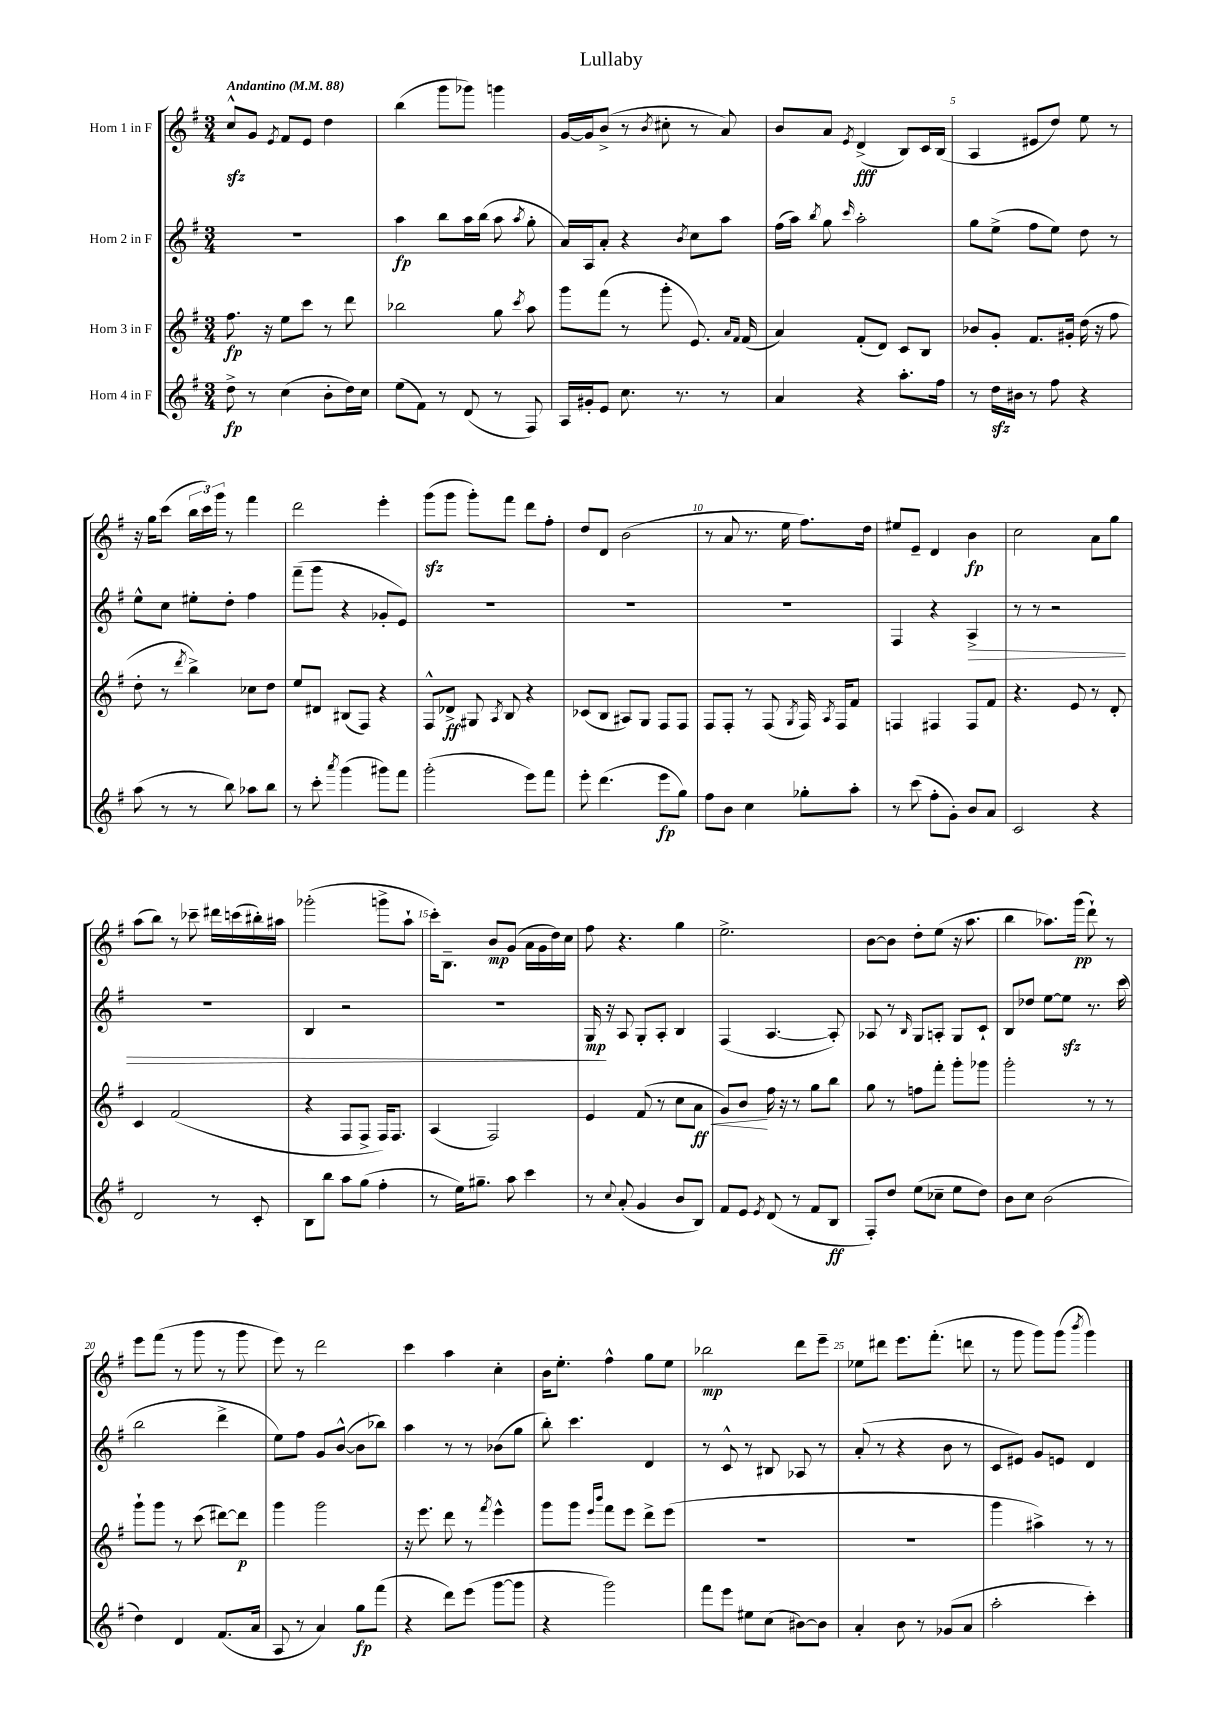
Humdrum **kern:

**kern	**dynam	**kern	**dynam	**kern	**dynam	**kern	**dynam
*part4	*part4	*part3	*part3	*part2	*part2	*part1	*part1
*staff4	*staff4	*staff3	*staff3	*staff2	*staff2	*staff1	*staff1
*I"Horn 4 in F	*	*I"Horn 3 in F	*	*I"Horn 2 in F	*	*I"Horn 1 in F	*
*clefG2	*	*clefG2	*	*clefG2	*	*clefG2	*
*k[f#]	*	*k[f#]	*	*k[f#]	*	*k[f#]	*
*M3/4	*	*M3/4	*	*M3/4	*	*M3/4	*
*MM88	*	*MM88	*	*MM88	*	*MM88	*
=1	=1	=1	=1	=1	=1	=1	=1
!	!	!	!	!	!	!LO:TX:a:B:t=Andantino	!
8dd^\	fp	8.ff#\	fp	2.r	.	8cczz^^/L	.
8r	.	.	.	.	.	8g/J	.
.	.	16r	.	.	.	.	.
.	.	.	.	.	.	8qe/	.
(4cc\	.	8ee\L	.	.	.	8f#/L	.
.	.	8ccc\J	.	.	.	8e/J	.
8b'\L	.	8r	.	.	.	4dd\	.
16dd\L)	.	8ddd\	.	.	.	.	.
16cc\JJ	.	.	.	.	.	.	.
=2	=2	=2	=2	=2	=2	=2	=2
(8ee\L	.	2bb-X\	.	4aa\	fp	(4bb\	.
8f#\J)	.	.	.	.	.	.	.
8r	.	.	.	8bb\L	.	8ggg\L	.
(8d/	.	.	.	16aa\L	.	8ggg-X\J)	.
.	.	.	.	(16bb\JJ	.	.	.
8r	.	8gg\	.	8aa\	.	4gggn\	.
.	.	8qccc/	.	8qaa/	.	.	.
8F#/)	.	8aa\	.	8gg'\	.	.	.
=3	=3	=3	=3	=3	=3	=3	=3
16A/LL	.	8ggg\L	.	16a/LL)	.	[16g/LL	.
16g#X'/J	.	.	.	16A/J	.	16g/J]	.
8e/J	.	(8fff#\J	.	8a'/J	.	(8b^/J	.
8.cc\	.	8r	.	4r	.	8r	.
.	.	.	.	.	.	8qb/	.
.	.	8ggg'\	.	.	.	8cc#X'\	.
8.r	.	.	.	.	.	.	.
.	.	.	.	8qb/	.	.	.
.	.	8.e/)	.	8cc\L	.	8r	.
8r	.	.	.	8aa\J	.	8a/)	.
.	.	16qqa/LL	.	.	.	.	.
.	.	16qqf#/JJ	.	.	.	.	.
.	.	(16f#/	.	.	.	.	.
=4	=4	=4	=4	=4	=4	=4	=4
4a/	.	4a/)	.	(16ff#\LL	.	8b/L	.
.	.	.	.	16aa\JJ)	.	.	.
.	.	.	.	8qbb/	.	.	.
.	.	.	.	8gg\	.	8a/J	.
.	.	.	.	16qqccc/	.	8qe/	.
4r	.	(8f#'/L	.	2aa'\	.	(4d^/	fff
.	.	8d/J)	.	.	.	.	.
8.aa'\L	.	8c/L	.	.	.	8B/L)	.
.	.	8B/J	.	.	.	16c/L	.
16ff#\Jk	.	.	.	.	.	(16B/JJ	.
=5	=5	=5	=5	=5	=5	=5	=5
8r	.	8b-X/L	.	8gg\L	.	4A/	.
16ddzz\LL	.	8g'/J	.	(8ee^\J	.	.	.
16b#X\JJ	.	.	.	.	.	.	.
8r	.	8.f#/L	.	8ff#\L	.	8e#X/L	.
8ff#\	.	.	.	8ee\J)	.	8dd/J)	.
.	.	16g#X'/Jk	.	.	.	.	.
4r	.	(16dd\	.	8dd\	.	8ee\	.
.	.	16r	.	.	.	.	.
.	.	8ff#\	.	8r	.	8r	.
!!LO:LB:g=z
=6	=6	=6	=6	=6	=6	=6	=6
(8aa\	.	8dd'\	.	8ee^^\L	.	16r	.
.	.	.	.	.	.	16gg\KL	.
8r	.	8r	.	8cc\J	.	(8ccc\J	.
.	.	8qddd/	.	.	.	.	.
8r	.	4bb^\)	.	8ee#X'\L	.	24bb\LL	.
.	.	.	.	.	.	24ccc\)	.
.	.	.	.	.	.	24ggg\JJ	.
8bb\)	.	.	.	8dd'\J	.	8r	.
8aa-X\L	.	8cc-X\L	.	4ff#\	.	4fff#\	.
8bb\J	.	8dd\J	.	.	.	.	.
=7	=7	=7	=7	=7	=7	=7	=7
8r	.	8ee/L	.	(8fff#~\L	.	2ddd\	.
8ccc'\	.	8d#X/J	.	8ggg\J	.	.	.
8qaaa/	.	.	.	.	.	.	.
(4ggg\	.	(8B#X/L	.	4r	.	.	.
.	.	8F#/J)	.	.	.	.	.
8ggg#X\L)	.	4r	.	8g-X'/L	.	4eee'\	.
8fff#\J	.	.	.	8e/J)	.	.	.
=8	=8	=8	=8	=8	=8	=8	=8
(2ggg'\	.	8F#^^/L	.	2.r	.	(8gggzz\L	.
.	.	8d-X^/J	ff	.	.	8ggg\J	.
.	.	8G#X/	.	.	.	8ggg'\L)	.
.	.	8qA/	.	.	.	.	.
.	.	8B/	.	.	.	8fff#\J	.
8eee\L)	.	4r	.	.	.	8ddd\L	.
8fff#\J	.	.	.	.	.	8ff#'\J	.
=9	=9	=9	=9	=9	=9	=9	=9
8eee'\	.	(8c-X/L	.	2.r	.	8dd/L	.
(4.ddd\	.	8B/J	.	.	.	8d/J	.
.	.	8A#X/L)	.	.	.	(2b\	.
.	.	8G/J	.	.	.	.	.
8eee\L	fp	8F#/L	.	.	.	.	.
8gg\J)	.	8F#/J	.	.	.	.	.
=10	=10	=10	=10	=10	=10	=10	=10
8ff#\L	.	8F#/L	.	2.r	.	8r	.
8b\J	.	8F#'/J	.	.	.	8a/	.
4cc\	.	8r	.	.	.	8.r	.
.	.	(8F#/	.	.	.	.	.
.	.	.	.	.	.	16ee\	.
.	.	8qG/	.	.	.	.	.
8gg-X'\L	.	16F#/)	.	.	.	8.ff#\L)	.
.	.	8qA/	.	.	.	.	.
.	.	16F#/KL	.	.	.	.	.
8aa'\J	.	8f#/J	.	.	.	.	.
.	.	.	.	.	.	16dd\Jk	.
=11	=11	=11	=11	=11	=11	=11	=11
8r	.	4Fn/	.	4F#/	.	8ee#X/L	.
(8ccc\	.	.	.	.	.	8e~/J	.
8ff#'\L	.	4F#X/	.	4r	.	4d/	.
8g'\J)	.	.	.	.	.	.	.
!	!	!	!	!	!LO:HP:b	!	!
8b/L	.	8F#/L	.	4A^/	>	4b\	fp
8a/J	.	8f#/J	.	.	.	.	.
=12	=12	=12	=12	=12	=12	=12	=12
2c/	.	4.r	.	8r	.	2cc\	.
.	.	.	.	8r	.	.	.
.	.	.	.	2r	.	.	.
.	.	8e/	.	.	.	.	.
4r	.	8r	.	.	.	8a\L	.
.	.	8d'/	.	.	.	8gg\J	.
!!LO:LB:g=z
=13	=13	=13	=13	=13	=13	=13	=13
2d/	.	4c/	.	2.r	.	(8aa\L	.
.	.	.	.	.	.	8bb\J)	.
.	.	(2f#/	.	.	.	8r	.
.	.	.	.	.	.	8ccc-X~\	.
8r	.	.	.	.	.	16ddd#X\LL	.
.	.	.	.	.	.	(16cccn\	.
8c'/	.	.	.	.	.	16bb#X'\)	.
.	.	.	.	.	.	16aa#X\JJ	.
=14	=14	=14	=14	=14	=14	=14	=14
8B\L	.	4r	.	4B/	.	(2ggg-X'\	.
8bb\J	.	.	.	.	.	.	.
8aa\L	.	8F#/L	.	2r	.	.	.
(8gg\J	.	8F#^/J	.	.	.	.	.
4ff#'\	.	16F#/KL)	.	.	.	8gggn^\L	.
.	.	8.F#/J	.	.	.	.	.
.	.	.	.	.	.	8aa`\J	.
=15	=15	=15	=15	=15	=15	=15	=15
8r	.	(4A/	.	2.r	.	16ccc'\KL)	.
.	.	.	.	.	.	8.B~\J	.
16ee\KL)	.	.	.	.	.	.	.
8.gg#X~\J	.	.	.	.	.	.	.
.	.	2F#/)	.	.	.	8b/L	mp
8aa\	.	.	.	.	.	(8g/J	.
4ccc\	.	.	.	.	.	16a\LL	.
.	.	.	.	.	.	16g\	.
.	.	.	.	.	.	16dd\)	.
.	.	.	.	.	.	16cc\JJ	.
=16	=16	=16	=16	=16	=16	=16	=16
8r	.	4e/	.	16G/	mp	8ff#\	.
.	.	.	.	16r	]	.	.
8qqcc/	.	.	.	.	.	.	.
(8a'/	.	.	.	8A/	.	4.r	.
4g/	.	(8f#/	.	8G'/L	.	.	.
.	.	8r	.	8A'/J	.	.	.
8b/L	.	8cc\L	.	4B/	.	4gg\	.
!	!	!	!LO:HP:b	!	!	!	!
8B/J)	.	8a\J	< ff	.	.	.	.
=17	=17	=17	=17	=17	=17	=17	=17
8f#/L	.	8g/L)	.	(4F#/	.	2.ee^\	.
8e/J	.	8b/J	.	.	.	.	.
8qe/	.	.	.	.	.	.	.
(8d/	.	16ff#\	[	[4.A/	.	.	.
.	.	16r	.	.	.	.	.
8r	.	8r	.	.	.	.	.
8f#/L	.	8gg\L	.	.	.	.	.
8B/J	ff	8bb\J	.	8A'/])	.	.	.
=18	=18	=18	=18	=18	=18	=18	=18
8F#'/L)	.	8gg\	.	8A-X/	.	[8b\L	.
8dd/J	.	8r	.	8r	.	8b\J]	.
.	.	.	.	16qqB/	.	.	.
(8ee\L	.	8ffn\L	.	8G/L	.	8dd'\L	.
8cc-X~\J	.	8fff#'\J	.	8An'/J	.	(8ee\J	.
8ee\L	.	8ggg'\L	.	8G/L	.	16r	.
.	.	.	.	.	.	8.aa\	.
8dd\J)	.	8ggg-X\J	.	8c`/J	.	.	.
=19	=19	=19	=19	=19	=19	=19	=19
8b\L	.	2ggg'\	.	8B/L	.	4bb\	.
8cc\J	.	.	.	8dd-X/J	.	.	.
(2b\	.	.	.	[8ee\L	.	8.aa-X\L)	.
.	.	.	.	8eezz\J]	.	.	.
.	.	.	.	.	.	(16ggg\Jk	pp
.	.	8r	.	8.r	.	8ddd`\)	.
.	.	8r	.	.	.	8r	.
.	.	.	.	(16ccc\	.	.	.
!!LO:LB:g=z
=20	=20	=20	=20	=20	=20	=20	=20
4dd\)	.	8ggg`\L	.	2bb\	.	8eee\L	.
.	.	8ggg\J	.	.	.	(8fff#\J	.
4d/	.	8r	.	.	.	8r	.
.	.	(8ccc\	.	.	.	8ggg\	.
(8.f#/L	.	[8ddd#X\L)	.	4ddd^\	.	8r	.
.	.	8ddd#\J]	p	.	.	8ggg\	.
16a/Jk	.	.	.	.	.	.	.
=21	=21	=21	=21	=21	=21	=21	=21
8A/	.	4ggg\	.	8ee\L)	.	8eee\)	.
8r	.	.	.	8ff#\J	.	8r	.
4a/)	.	2ggg\	.	8g/L	.	2ddd\	.
.	.	.	.	([8b^^/J	.	.	.
8gg\L	fp	.	.	8b\L]	.	.	.
(8fff#\J	.	.	.	8bb-X\J)	.	.	.
=22	=22	=22	=22	=22	=22	=22	=22
4r	.	16r	.	4aa\	.	4ccc\	.
.	.	8.eee\	.	.	.	.	.
8ddd\L)	.	8ddd\	.	8r	.	4aa\	.
(8eee\J	.	8r	.	8r	.	.	.
.	.	8qfff#/	.	.	.	.	.
[8ggg\L	.	4eee^^\	.	(8b-X\L	.	4cc'\	.
8ggg\J]	.	.	.	8gg\J	.	.	.
=23	=23	=23	=23	=23	=23	=23	=23
4r	.	8ggg\L	.	8bb'\)	.	16b\KL	.
.	.	.	.	.	.	8.ee'\J	.
.	.	8ggg\J	.	4.ccc\	.	.	.
.	.	16qqeee/LL	.	.	.	.	.
.	.	16qqbbb/JJ	.	.	.	.	.
2ggg\)	.	8fff#\L	.	.	.	4ff#^^\	.
.	.	8eee\J	.	.	.	.	.
.	.	8ddd^\L	.	4d/	.	8gg\L	.
.	.	(8eee\J	.	.	.	8ee\J	.
=24	=24	=24	=24	=24	=24	=24	=24
8fff#\L	.	2.r	.	8r	.	2bb-X\	mp
8eee\J	.	.	.	8c^^/	.	.	.
8ee#X\L	.	.	.	8r	.	.	.
(8cc\J	.	.	.	8B#X/	.	.	.
[8b#X\L)	.	.	.	8A-X/	.	8ddd\L	.
8b#\J]	.	.	.	8r	.	8eee~\J	.
=25	=25	=25	=25	=25	=25	=25	=25
4a'/	.	2.r	.	(8a'/	.	8ee-X\L	.
.	.	.	.	8r	.	8ddd#X\J	.
8b\	.	.	.	4r	.	8.eee\L	.
8r	.	.	.	.	.	.	.
.	.	.	.	.	.	(8.fff#'\J	.
(8g-X/L	.	.	.	8b\	.	.	.
8a/J	.	.	.	8r	.	8dddn\	.
=26	=26	=26	=26	=26	=26	=26	=26
2aa'\	.	4ggg\	.	8c/L	.	8r	.
.	.	.	.	8e#X/J)	.	8ggg\	.
.	.	4aa#X^\)	.	8g/L	.	8ggg\L)	.
.	.	.	.	8en/J	.	(8ggg\J	.
.	.	.	.	.	.	8qbbb/	.
4ccc'\)	.	8r	.	4d/	.	4ggg\)	.
.	.	8r	.	.	.	.	.
==	==	==	==	==	==	==	==
*-	*-	*-	*-	*-	*-	*-	*-
